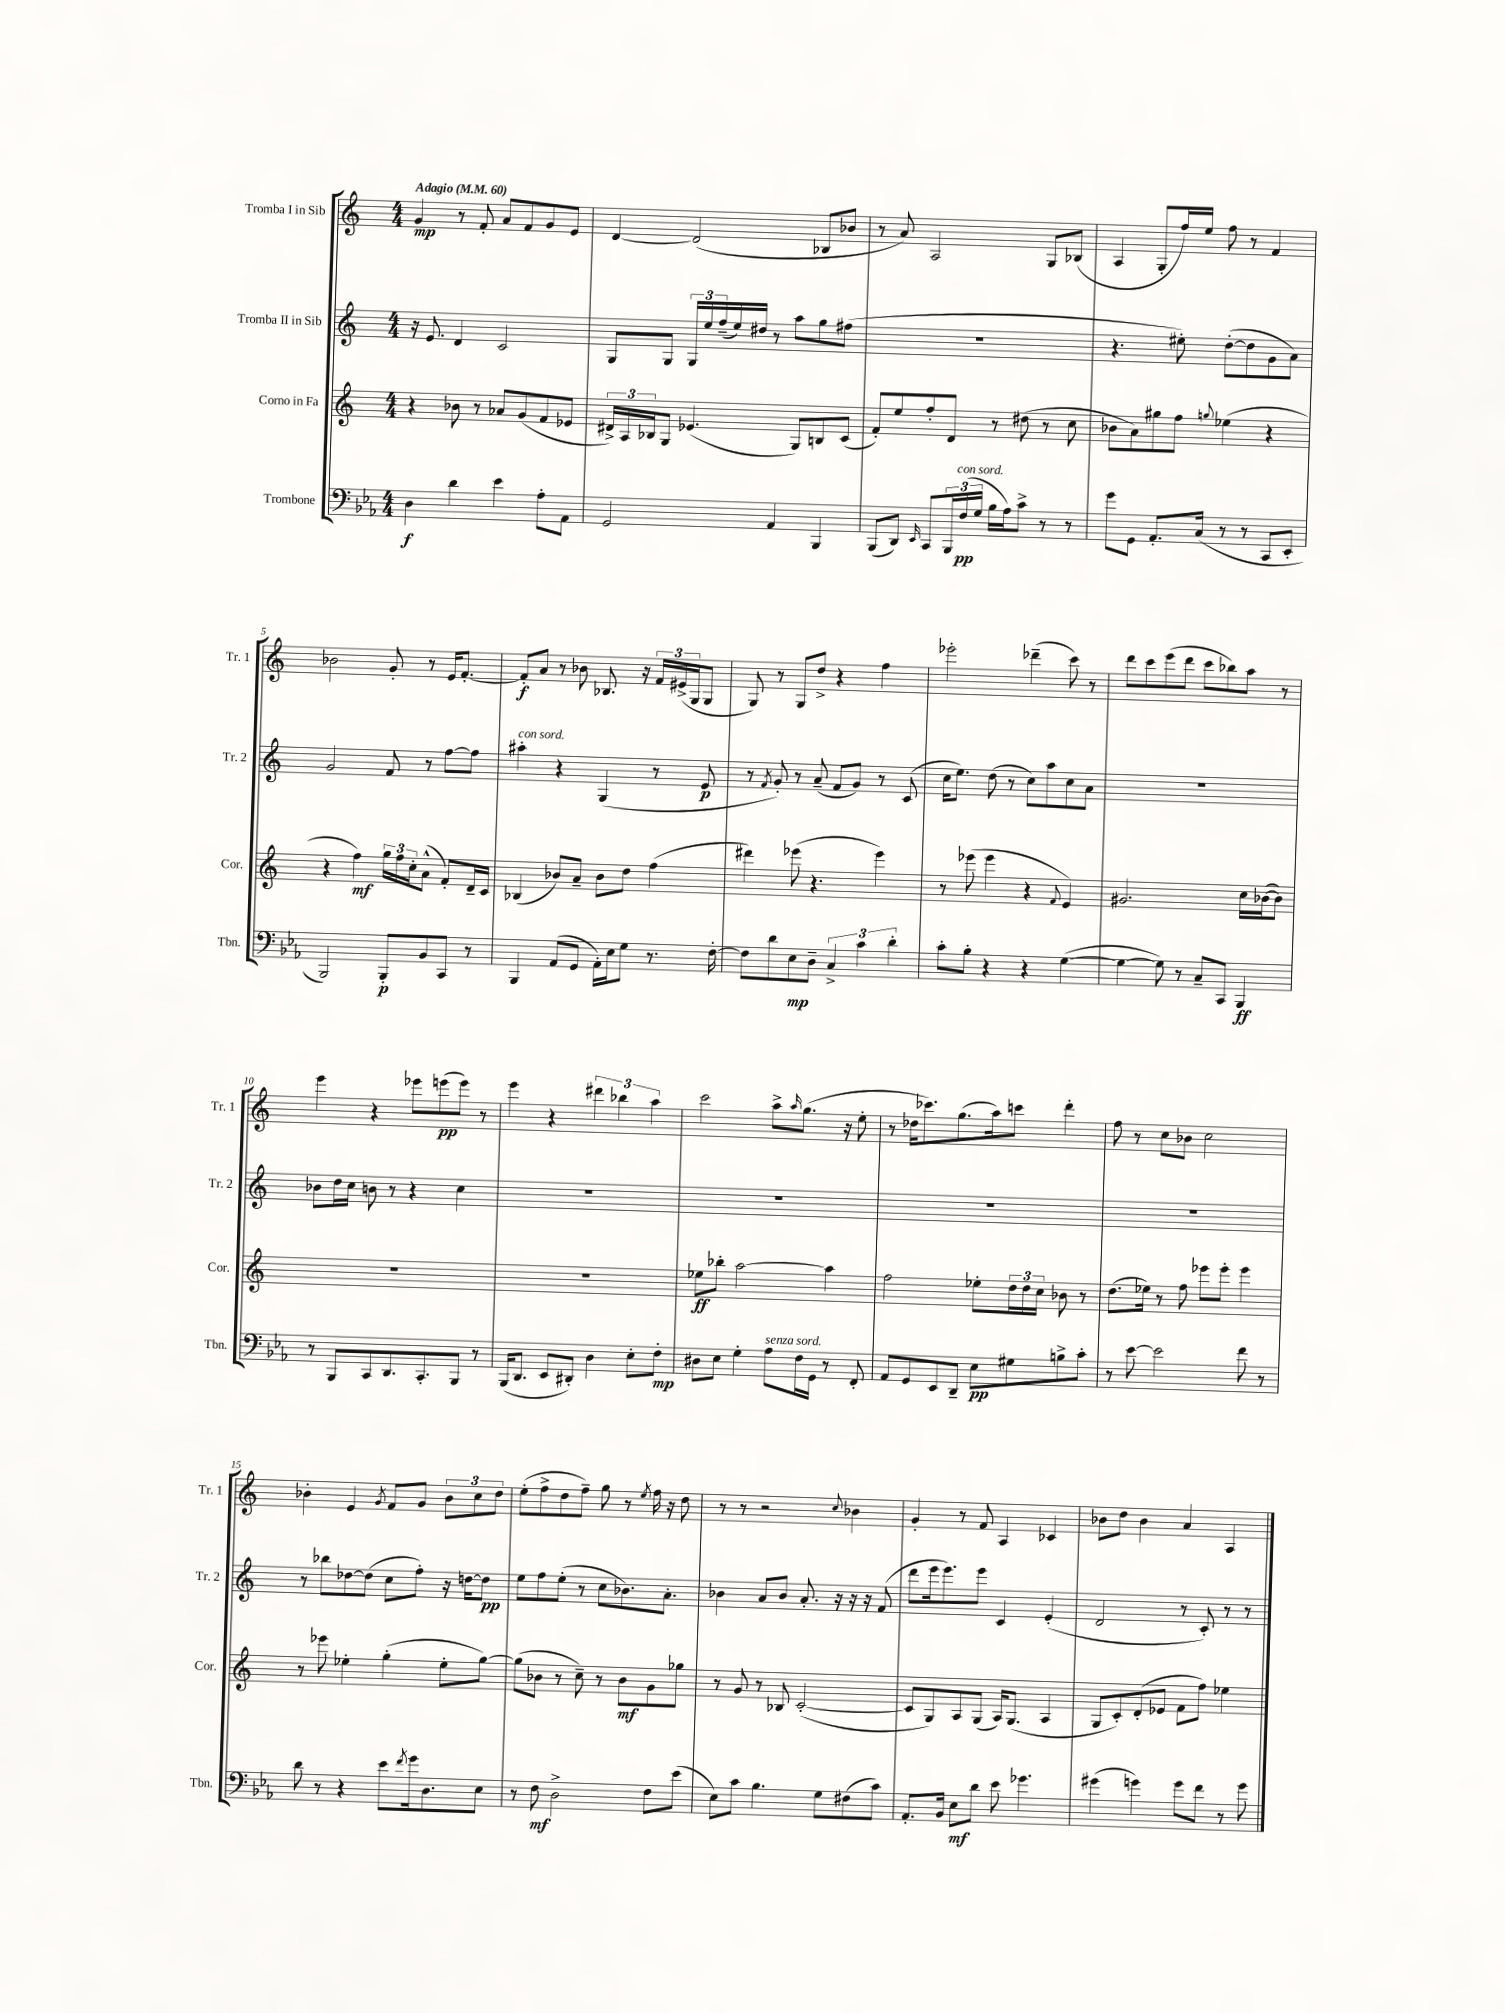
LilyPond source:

<<
\new StaffGroup <<
\new Staff = "s0" \with { instrumentName = "Tromba I in Sib" shortInstrumentName = "Tr. 1" } {
    \clef treble \key c \major \numericTimeSignature \time 4/4 \tempo "Adagio" 4 = 60
    g'4\mp r8 f'8-. a'8 f'8 g'8 e'8 |
    d'4~ d'2( bes8 bes'8 |
    r8 a'8) a2 g8 bes8( |
    a4 g8-. f''16) e''16 f''8 r8 f'4 |
    bes'2 g'8-. r8 e'16 f'8.~-. |
    f'8-.\f a'8 r8 bes'8 bes8. r16 \tuplet 3/2 { f'16 eis'16->( g16 } g8 |
    g8) r8 g8 d''8-> r4 f''4 |
    ees'''2-. des'''4--( c'''8) r8 |
    d'''8 c'''8 e'''8( d'''8 c'''8 bes''8) a''8 r8 |
    e'''4 r4 ees'''8 e'''8\pp( e'''8) r8 |
    e'''4 r4 \tuplet 3/2 { dis'''4 bes''4 a''4 } |
    c'''2 a''8-> \grace { a''16 } g''8.( r16 e''8-. |
    r8 des''16 ces'''8.) g''8.( a''16) c'''8 d'''4-. |
    f''8 r8 c''8 bes'8 c''2 |
    bes'4-. e'4 \acciaccatura { g'8 } f'8 g'8 \tuplet 3/2 { bes'8 c''8 d''8 } |
    e''8-.( f''8-> d''8 f''8--) g''8 r8 \acciaccatura { e''8 } f''16 r16 d''8 |
    r8 r8 r2 \appoggiatura { c''8 } bes'4 |
    g'4-. r8 f'8 a4 ces'4 |
    bes'8 d''8 bes'4 a'4 a4 \bar "|." |
}
\new Staff = "s1" \with { instrumentName = "Tromba II in Sib" shortInstrumentName = "Tr. 2" } {
    \clef treble \key c \major \numericTimeSignature \time 4/4
    r16 e'8. d'4 c'2 |
    g8 g8 \tuplet 3/2 { g16 e''16 f''16--( } e''16) dis''16 r8 a''8 g''8 fis''8( |
    R1 |
    r4. eis''8-.) d''8~-.( d''8 g'8 a'8) |
    g'2 f'8 r8 f''8~ f''8 |
    ais''4-.^\markup { \italic "con sord." } r4 g4( r8 e'8\p |
    r8 \acciaccatura { f'8 } g'8-.) r8 a'8--( f'8 g'8) r8 c'8( |
    c''16 e''8.) d''8( r8 c''8) a''8 c''8 a'8 |
    r1 |
    bes'8 d''16 c''16 b'8 r8 r4 c''4 |
    R1 |
    R1 |
    R1 |
    R1 |
    r8 bes''8 des''8~ des''8( c''8 f''8-.) r16 d''16~ d''8\pp |
    e''8 f''8 e''8-.( r8 c''8 bes'8.) a'8.-. |
    bes'4 a'8 bes'8 a'8.-. r16 r16 r16 f'8( |
    d'''8 e'''16 e'''8.) e'''8 c'4 e'4-.( |
    d'2 r8 c'8-.) r8 r8 \bar "|." |
}
\new Staff = "s2" \with { instrumentName = "Corno in Fa" shortInstrumentName = "Cor." } {
    \clef treble \key c \major \numericTimeSignature \time 4/4
    r4 bes'8 r8 aes'8 g'8( f'8 ees'8 |
    \tuplet 3/2 { dis'16->) a16 bes16 } g8 ees'4.( g8) b8 c'8( |
    f'8-.) e''8 f''8-. d'8 r8 dis''8( r8 c''8 |
    bes'8 a'8) gis''8 f''8 \appoggiatura { g''8 } ees''4( r4 |
    r4 f''4\mf) \tuplet 3/2 { g''16 f''16 c''16-. } a'8-^( f'8-.) d'16-- c'16 |
    bes4( bes'8) a'8-- bes'8 d''8 f''4( |
    dis'''4) ees'''8( r4. ees'''4) |
    r8 ees'''8( ees'''4 r4 \appoggiatura { f'8 } e'4) |
    gis'2. c''16 bes'16~( bes'8) |
    R1 |
    R1 |
    ees''8\ff bes''8-. a''2~ a''4 |
    f''2 ees''8-. \tuplet 3/2 { d''16 d''16 c''16 } bes'8 r8 |
    d''8.( ees''16) r8 f''8 ees'''8 ees'''8-. ees'''4 |
    r8 ees'''8 ees''4-. g''4-.( ees''8-. g''8~) |
    g''8( bes'8 r8 c''8--) r8 bes'8\mf g'8 ges''8 |
    r8 g'8 r8 bes8 c'2~-.( |
    c'8 g8) a8 g8( a16) g8.( a4 |
    g8 c'8-.) d'8-.( ees'8 f'8 f''8) ees''4 \bar "|." |
}
\new Staff = "s3" \with { instrumentName = "Trombone" shortInstrumentName = "Tbn." } {
    \clef bass \key ees \major \numericTimeSignature \time 4/4
    d4\f d'4 ees'4 aes8-. aes,8 |
    g,2 aes,4 bes,,4 |
    bes,,8( d,8) \grace { ees,16 } c,8 \tuplet 3/2 { bes,,16 f16\pp^\markup { \italic "con sord." }( g16 } bes16 aes16) c'8-> r8 r8 |
    g'8 g,8 aes,8.-. c16( r8 r8 c,8 ees,8-. |
    bes,,2) bes,,8-.\p bes,8 c,8 r8 |
    bes,,4 aes,8( g,8 aes,16-.) ees16 g8 r8. f16~-. |
    f8 d'8 ees8\mp d8-- \tuplet 3/2 { c4-> c'4 d'4-. } |
    c'8-. bes8-. r4 r4 g4~( |
    g4~ g8) r8 c8-- c,8 bes,,4\ff |
    r8 bes,,8 c,8 d,8. c,8.-. bes,,8 r8 |
    bes,,16( d,8. ees,8 dis,8-.) d4 ees8-. f8-.\mp |
    dis8 ees8 g4-. aes8^\markup { \italic "senza sord." } f16 g,16 r8 f,8-. |
    aes,8 g,8 ees,8 d,8-- ees8\pp gis8 b8-> c'8-. |
    r8 ees'8~ ees'2 f'8 r8 |
    d'8 r8 r4 ees'8 \acciaccatura { f'8 } g'16 d8. ees8 |
    r8 f8\mf d2-> f8 ees'8( |
    ees8) c'8 bes4. g8 fis8( c'8) |
    aes,8.-. bes,16 ees8\mf d'8 ees'8 ges'4. |
    gis'4( g'4) g'8 f'8 r8 g'8 \bar "|." |
}
>>
>>
